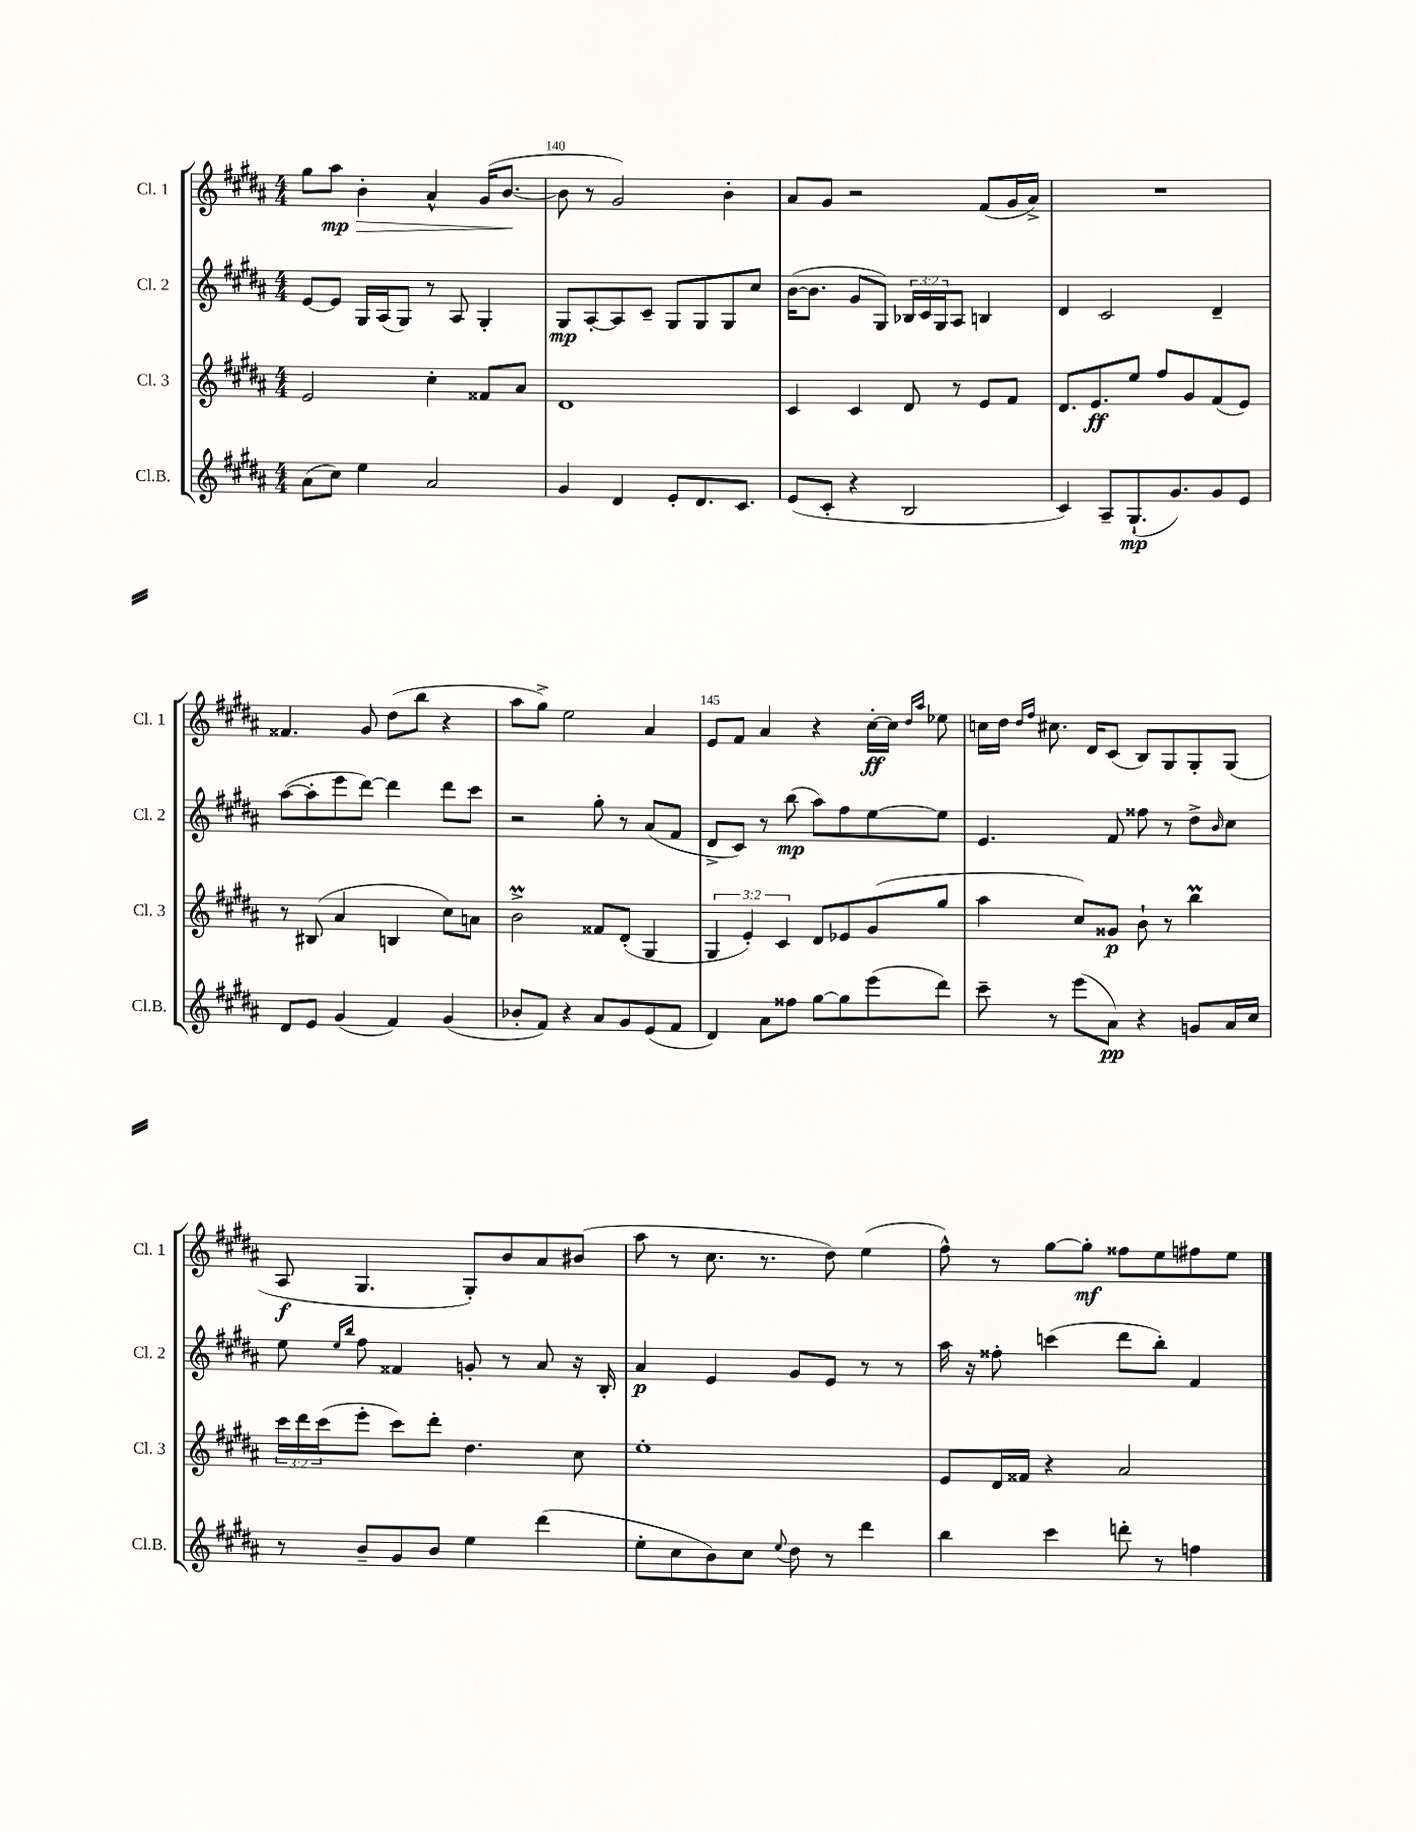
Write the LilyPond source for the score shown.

<<
\new StaffGroup <<
\new Staff = "s0" \with { instrumentName = "Cl. 1" shortInstrumentName = "Cl. 1" } {
    \clef treble \key b \major \numericTimeSignature \time 4/4
    gis''8 ais''8\mp\> b'4-. ais'4-^ gis'16( b'8.~\! |
    b'8 r8 gis'2) b'4-. |
    ais'8 gis'8 r2 fis'8( gis'16 ais'16->) |
    R1 |
    fisis'4. gis'8 dis''8( b''8 r4 |
    ais''8 gis''8->) e''2 ais'4 |
    e'8 fis'8 ais'4 r4 cis''16~-.\ff cis''16 \grace { dis''16 ais''16 } ees''8 |
    c''16 dis''16 \grace { dis''16 fis''16 } cis''8. dis'16 cis'8( b8) gis8 gis8-. gis8( |
    ais8\f gis4. gis8-.) b'8 ais'8 bis'8( |
    ais''8 r8 cis''8. r8. dis''8) e''4( |
    fis''8-^) r8 gis''8~ gis''8-.\mf fisis''8 e''8 fis''8 e''8 \bar "|." |
}
\new Staff = "s1" \with { instrumentName = "Cl. 2" shortInstrumentName = "Cl. 2" } {
    \clef treble \key b \major \numericTimeSignature \time 4/4 \override Staff.TupletNumber.text = #tuplet-number::calc-fraction-text
    e'8~ e'8 gis16 ais16( gis8) r8 ais8 gis4-. |
    gis8\mp ais8~-. ais8 cis'8-- gis8 gis8 gis8 cis''8 |
    b'16~( b'8. gis'8 gis8) \tuplet 3/2 { bes16 cis'16 gis16 } ais8 b4 |
    dis'4 cis'2 dis'4-- |
    ais''8~( ais''8-. e'''8 dis'''8~) dis'''4 dis'''8 cis'''8 |
    r2 gis''8-. r8 ais'8( fis'8 |
    dis'8-> cis'8) r8 b''8\mp( ais''8) fis''8 e''8~ e''8 |
    e'4. fis'8 fisis''8 r8 dis''8-> \grace { b'16 } cis''8 |
    e''8 \grace { e''16 b''16 } fis''8 fisis'4 g'8-. r8 ais'8 r16 b16-. |
    ais'4\p e'4 gis'8 e'8 r8 r8 |
    ais''16 r16 fisis''8-. c'''4( dis'''8 b''8-.) fis'4 \bar "|." |
}
\new Staff = "s2" \with { instrumentName = "Cl. 3" shortInstrumentName = "Cl. 3" } {
    \clef treble \key b \major \numericTimeSignature \time 4/4 \override Staff.TupletNumber.text = #tuplet-number::calc-fraction-text
    e'2 cis''4-. fisis'8 ais'8 |
    dis'1 |
    cis'4 cis'4 dis'8 r8 e'8 fis'8 |
    dis'8. e'8.\ff e''8 fis''8 gis'8 fis'8( e'8) |
    r8 bis8( ais'4 b4 cis''8) a'8 |
    b'2->\prall fisis'8 dis'8-.( gis4 |
    \tuplet 3/2 { gis4 e'4-.) cis'4 } dis'8 ees'8 gis'8( gis''8 |
    ais''4 cis''8) gisis'8\p b'8-! r8 b''4\prall |
    \tuplet 3/2 { cis'''16 dis'''16 cis'''16( } e'''8-. cis'''8) dis'''8-. dis''4. cis''8 |
    e''1-. |
    e'8 dis'16 fisis'16 r4 ais'2 \bar "|." |
}
\new Staff = "s3" \with { instrumentName = "Cl.B." shortInstrumentName = "Cl.B." } {
    \clef treble \key b \major \numericTimeSignature \time 4/4
    ais'8( cis''8) e''4 ais'2 |
    gis'4 dis'4 e'8-. dis'8. cis'8. |
    e'8( cis'8-. r4 b2 |
    cis'4) ais8-- gis8.-!\mp( gis'8.) gis'8 e'8 |
    dis'8 e'8 gis'4( fis'4) gis'4( |
    bes'8-. fis'8) r4 ais'8 gis'8 e'8( fis'8 |
    dis'4) ais'8 fisis''8 gis''8~ gis''8 e'''8( dis'''8) |
    cis'''8-- r8 e'''8( ais'8\pp) r4 g'8 ais'16 cis''16 |
    r8 b'8-- gis'8 b'8 e''4 dis'''4( |
    e''8-. cis''8 b'8) cis''8 \appoggiatura { e''8 } dis''8 r8 dis'''4 |
    b''4 cis'''4 d'''8-. r8 f''4 \bar "|." |
}
>>
>>
\layout { \context { \Score currentBarNumber = #139 \override BarNumber.break-visibility = ##(#f #t #t) barNumberVisibility = #(every-nth-bar-number-visible 5) } }
